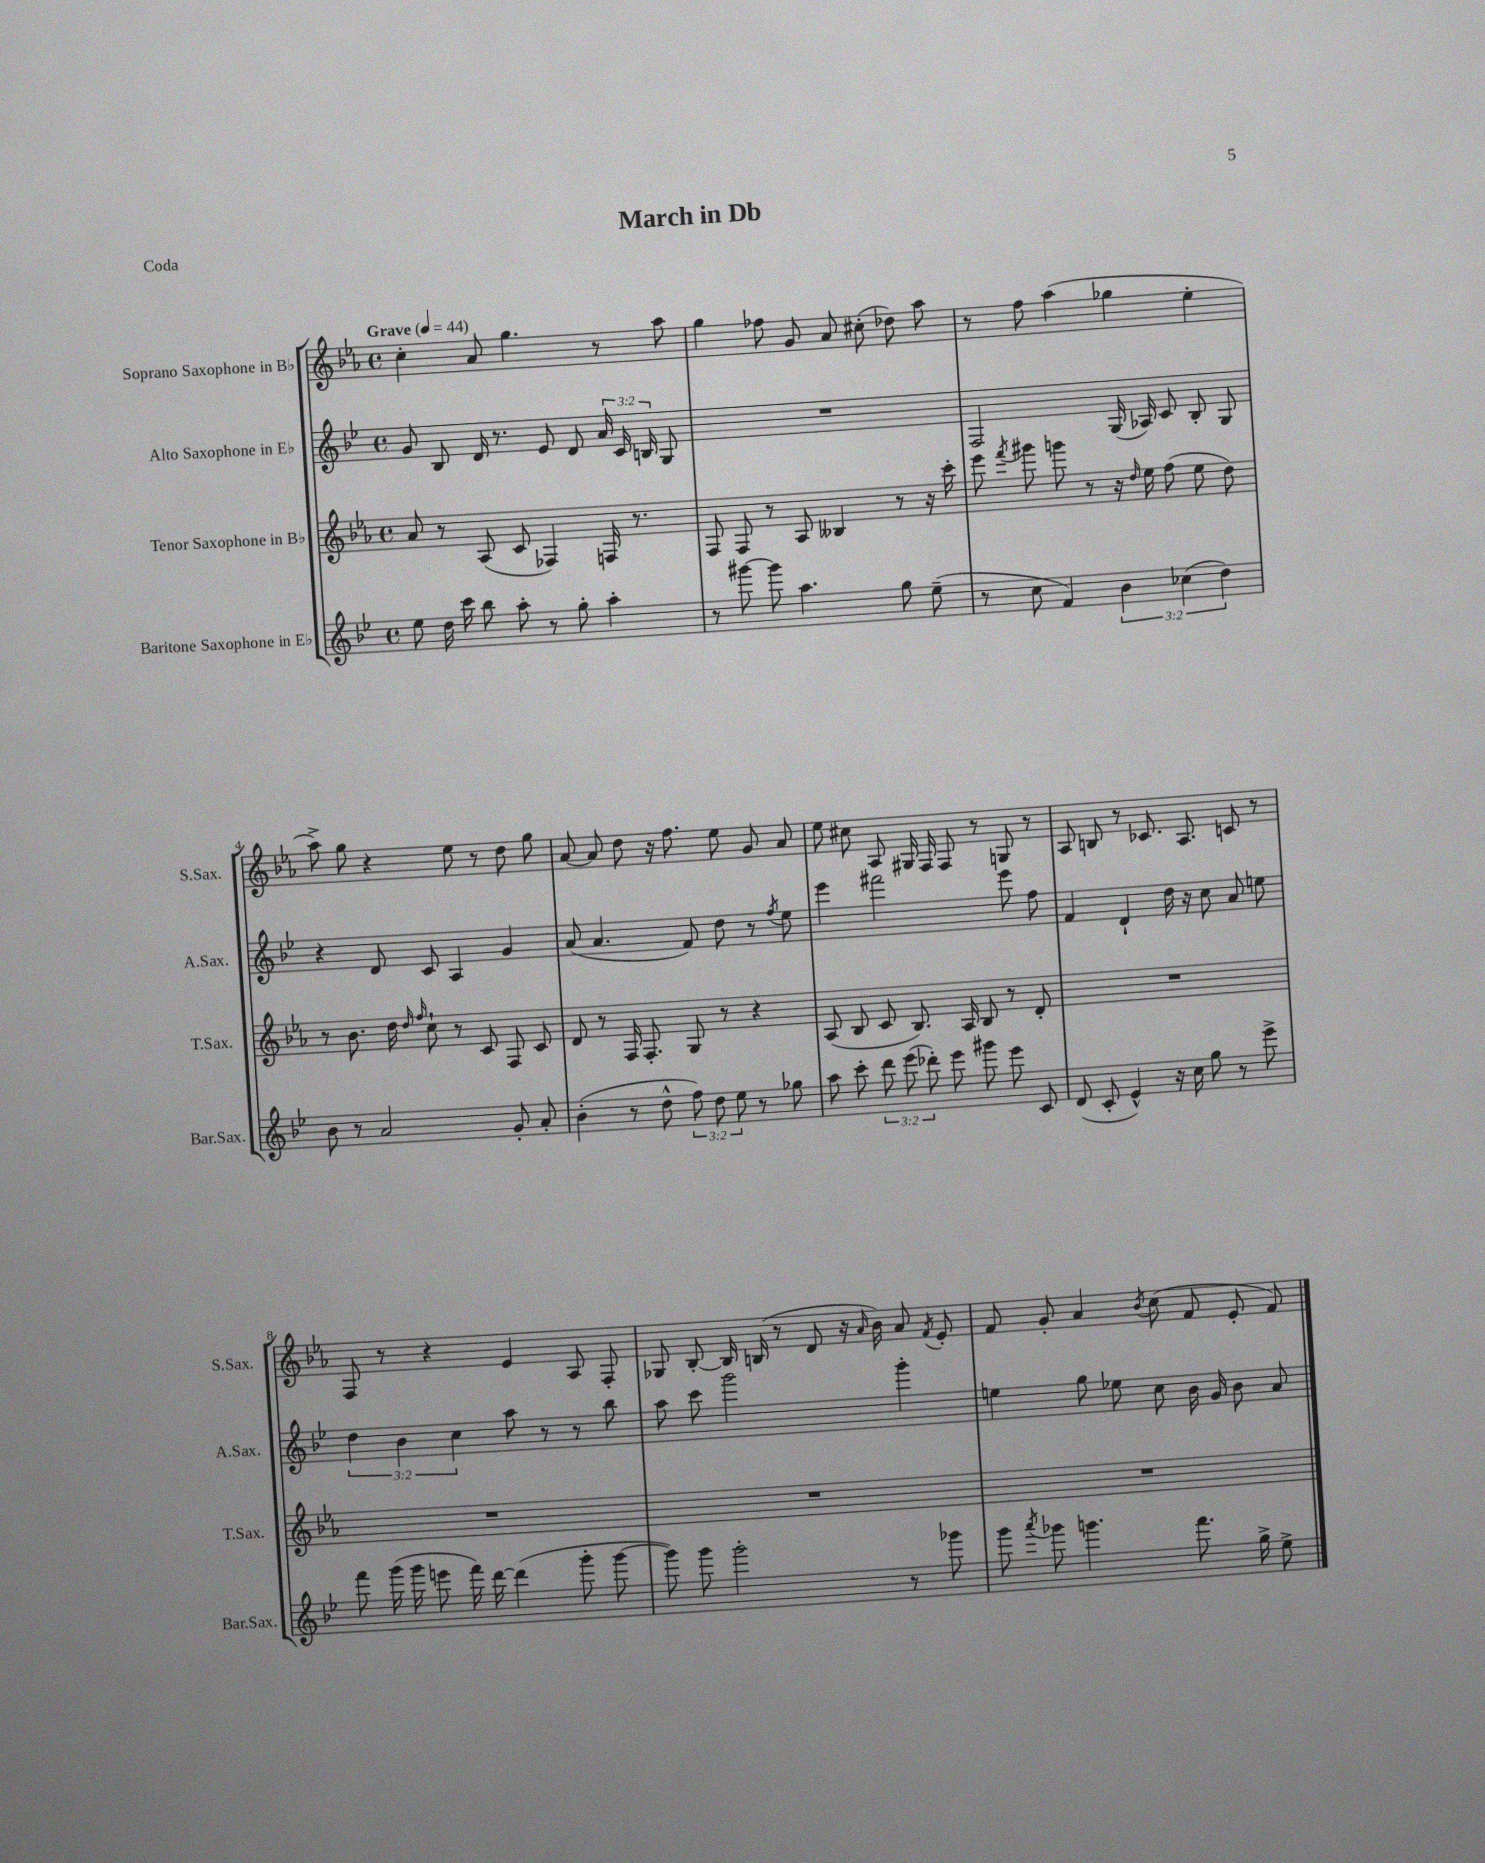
\header { title = "March in Db" piece = "Coda" }
<<
\new StaffGroup <<
\new Staff = "s0" \with { instrumentName = "Soprano Saxophone in Bb" shortInstrumentName = "S.Sax." } {
    \clef treble \key ees \major \defaultTimeSignature \time 4/4 \tempo "Grave" 4 = 44
    \autoBeamOff c''4-. aes'8 g''4. r8 aes''8 |
    g''4 fes''8 g'8 aes'8 cis''8-.( des''8) aes''8 |
    r8 f''8 aes''4( ges''4 ees''4-. |
    aes''8->) g''8 r4 ees''8 r8 d''8 g''8 |
    aes'8~ aes'8 d''8 r16 f''8. ees''8 g'8 aes'8 |
    ees''8 cis''8 aes8 gis16 f16 f8 r8 g8 r8 |
    aes8 b8 r8 ces'8. aes8. c'8 r8 |
    f8 r8 r4 ees'4 aes8 f8-. |
    ges8 bes8~-. bes16 b16( r8 d'8 r16 \grace { aes'16 } bes'16) aes'8 \acciaccatura { f'8 } ees'8-. |
    f'8 g'8-. aes'4 \acciaccatura { bes'8 } c''8( f'8 ees'8-. f'8) \bar "|." |
}
\new Staff = "s1" \with { instrumentName = "Alto Saxophone in Eb" shortInstrumentName = "A.Sax." } {
    \clef treble \key bes \major \defaultTimeSignature \time 4/4 \override Staff.TupletNumber.text = #tuplet-number::calc-fraction-text
    \autoBeamOff g'8 bes8 d'16 r8. ees'8 d'8 \tuplet 3/2 { a'16 c'16 b16 } g8 |
    R1 |
    f2 g16( aes16) c'8 bes8-. g8 |
    r4 d'8 c'8 a4 g'4 |
    a'8( a'4. f'8) d''8 r8 \acciaccatura { f''8 } ees''8 |
    ees'''4 fis'''2 ees'''8 f''8 |
    f'4 d'4-! d''16 r16 c''8 a'8 e''8 |
    \tuplet 3/2 { d''4 bes'4 c''4 } a''8 r8 r8 bes''8 |
    a''8 c'''8 g'''2 g'''4-. |
    e''4 g''8 ees''8 c''8 bes'16 g'16 bes'8 a'8 \bar "|." |
}
\new Staff = "s2" \with { instrumentName = "Tenor Saxophone in Bb" shortInstrumentName = "T.Sax." } {
    \clef treble \key ees \major \defaultTimeSignature \time 4/4
    \autoBeamOff aes'8 r8 aes8( c'8 fes4) f16 r8. |
    f8 f8 r8 aes8 beses4 r8 r16 c'''16-. |
    ees'''8 \acciaccatura { f'''8 } gis'''8 g'''8 r8 r16 \grace { d''16 } ees''16 f''8( ees''8 d''8) |
    r8 bes'8. d''16 \grace { d''16 f''16 } c''8-! r8 c'8 f8 c'8 |
    d'8 r8 f16 f8.-. g8 r8 r4 |
    aes8( bes8 c'8 bes8.) aes16 bes8 r8 d'8-. |
    R1 |
    R1 |
    R1 |
    R1 \bar "|." |
}
\new Staff = "s3" \with { instrumentName = "Baritone Saxophone in Eb" shortInstrumentName = "Bar.Sax." } {
    \clef treble \key bes \major \defaultTimeSignature \time 4/4 \override Staff.TupletNumber.text = #tuplet-number::calc-fraction-text
    \autoBeamOff ees''8 d''16 c'''16 bes''8 a''8-. r8 g''8-. a''4-. |
    r8 gis'''8~ gis'''8 a''4. g''8 ees''8--( |
    r8 c''8 f'4) \tuplet 3/2 { bes'4 ces''4( d''4) } |
    bes'8 r8 a'2 g'8-. a'8-. |
    bes'4-.( r8 d''8-^ \tuplet 3/2 { f''8) d''8 ees''8 } r8 ges''8 |
    a''8 c'''8-. \tuplet 3/2 { d'''8 ees'''8( des'''8-.) } ees'''8 gis'''8 ees'''8 c'8 |
    d'8( c'8-. ees'4-^) r16 c''16 g''8 r8 ees'''8-> |
    f'''8 g'''16( g'''16 e'''8 f'''16) d'''16~ d'''4( g'''8-. g'''8~ |
    g'''8) g'''8 g'''2-. r8 ges'''8 |
    g'''8 \acciaccatura { a'''8 } ges'''8 g'''4. f'''8. g''16-> ees''8-> \bar "|." |
}
>>
>>
